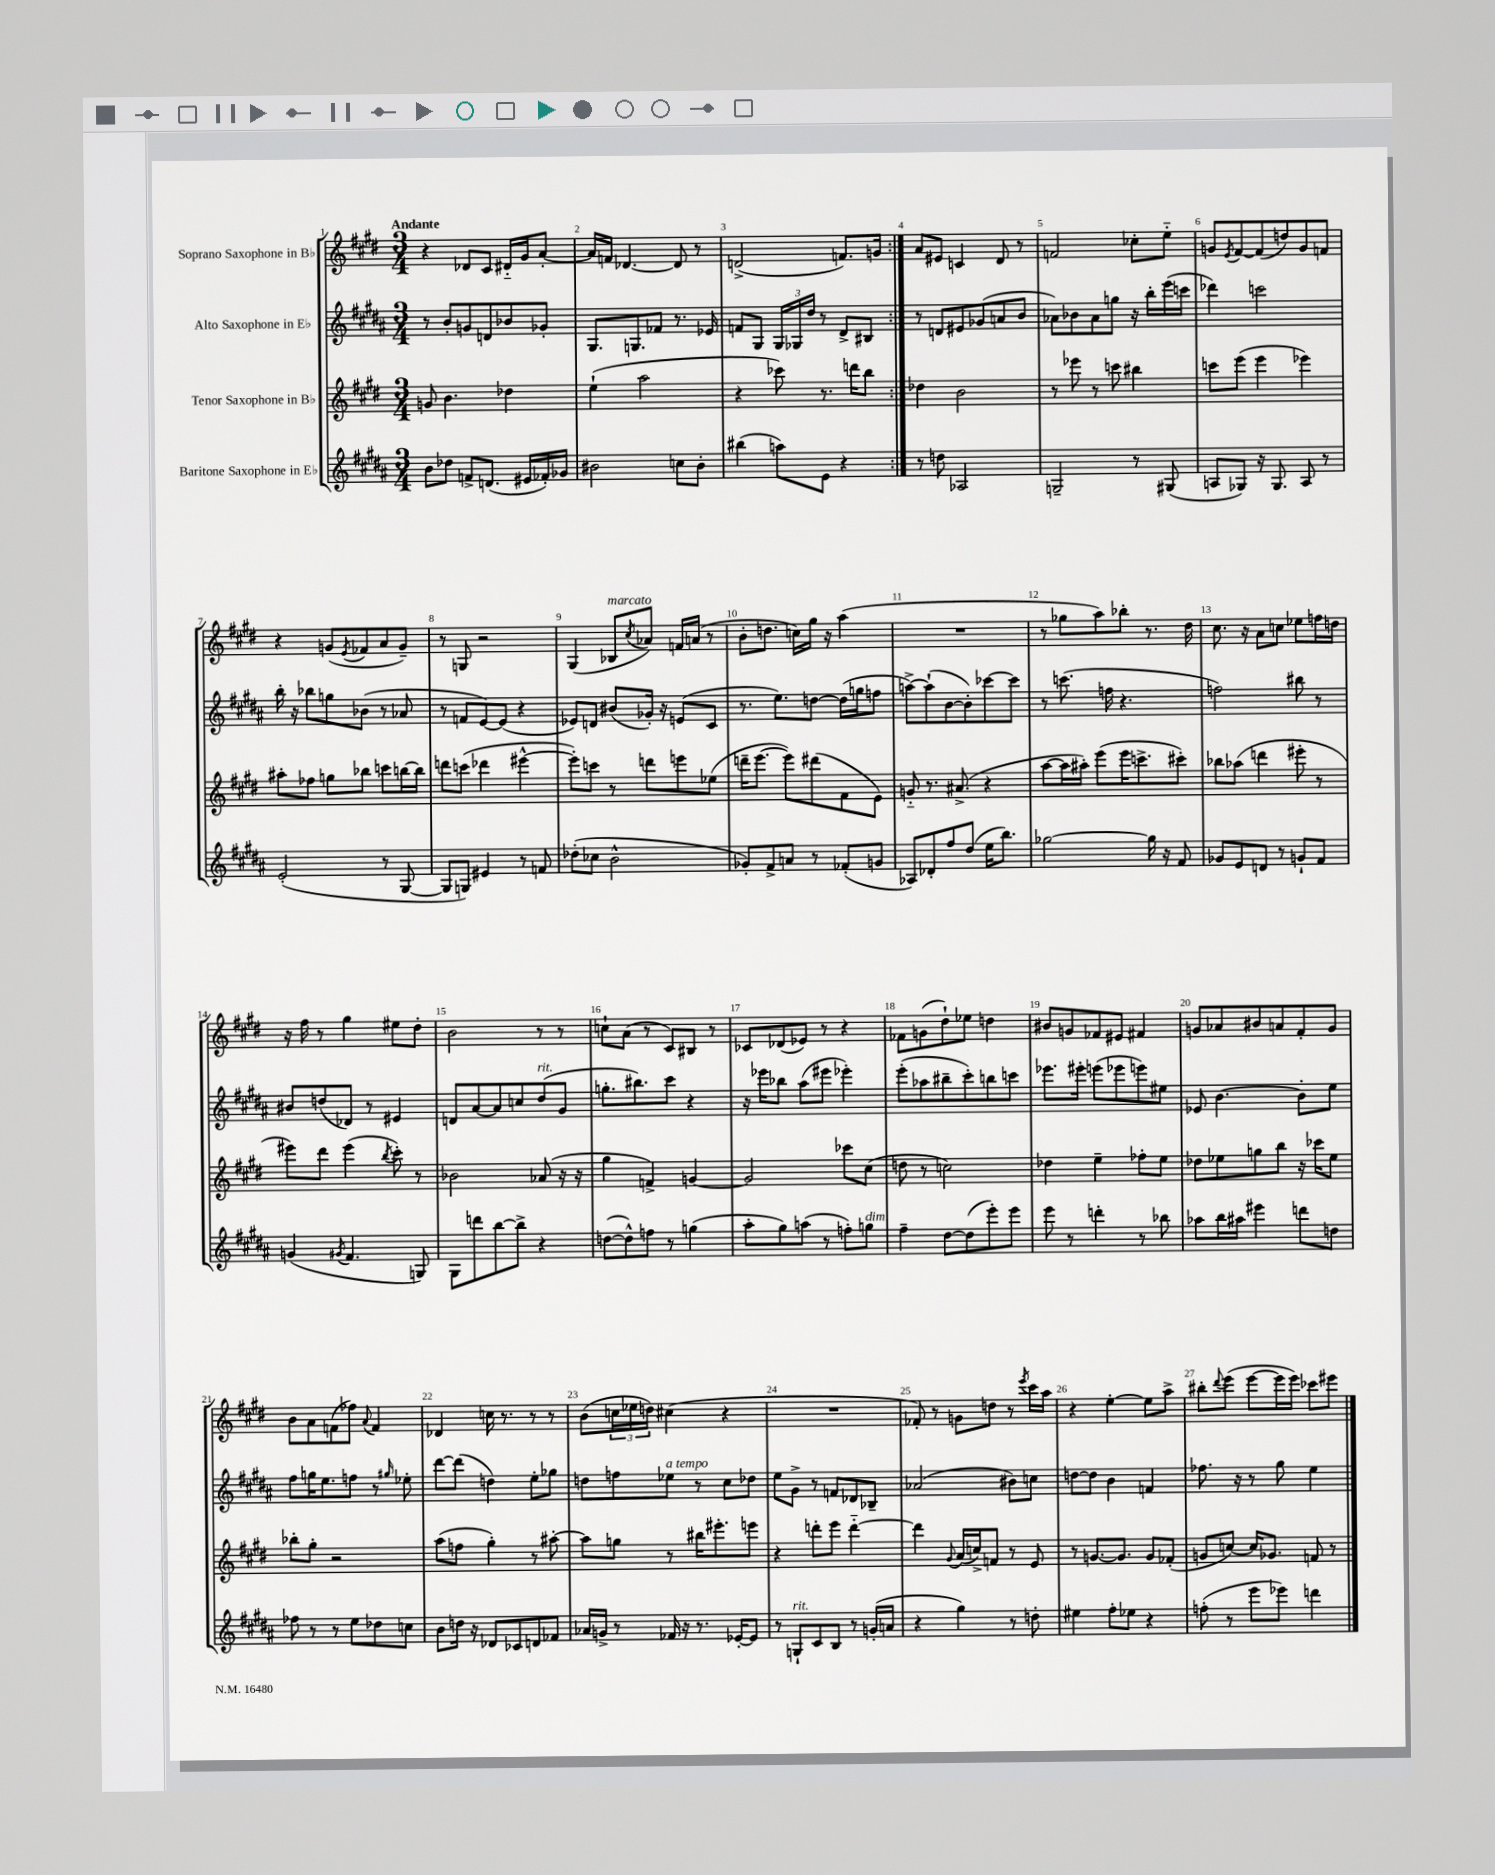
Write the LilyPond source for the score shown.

<<
\new StaffGroup <<
\new Staff = "s0" \with { instrumentName = "Soprano Saxophone in Bb" } {
    \clef treble \key e \major \numericTimeSignature \time 3/4 \tempo "Andante"
    \repeat volta 2 { r4 des'8 cis'8 dis'16-_ gis'16 a'8~-. |
    a'16 f'16 des'4.~ des'8 r8 |
    d'2->( f'8.) g'16 | }
    a'8 eis'8 c'4 dis'8 r8 |
    f'2 ces''8-. e''8-_ |
    g'8 \acciaccatura { e'8 } fis'8~ fis'8( d''8) g'8 f'8 |
    r4 g'8( \acciaccatura { e'8 } fes'8 a'8 g'8--) |
    r8 g8 r2 |
    gis4( bes8^\markup { \italic "marcato" } \acciaccatura { cis''8 } aes'8) f'16 a'16( r8 |
    b'8-. d''8. c''16) gis''16 r16 a''4( |
    R2. |
    r8 ges''8 a''8) bes''8-. r8. dis''16 |
    cis''8. r16 a'8 c''8 ees''8 f''16 d''16 |
    r16 fis''16 r8 gis''4 eis''8 dis''8-. |
    b'2 r8 r8 |
    c''8-! a'8( r8 cis'8) bis8 r8 |
    ces'8 des'8( ees'8) r8 r4 |
    fes'8 g'8( dis''8-!) ees''8 d''4 |
    bis'8 g'8 fes'8 eis'8 fis'4 |
    g'8 aes'8 bis'8 a'8 fis'8-. g'8 |
    b'8 a'8 f'8( fes''8) \appoggiatura { a'8 } f'4 |
    des'4 c''16 r8. r8 r8 |
    b'8( \tuplet 3/2 { c''16 ees''16 d''16) } cis''4( r4 |
    R2. |
    fes'8-.) r8 g'8 d''8 r8 \acciaccatura { e'''8 } cis'''16 a''16 |
    r4 e''4~-. e''8 a''8-> |
    bis''8-. \appoggiatura { dis'''8 } e'''8( e'''8~ e'''16 e'''16) ces'''8 eis'''8 \bar "|." |
}
\new Staff = "s1" \with { instrumentName = "Alto Saxophone in Eb" } {
    \clef treble \key b \major \numericTimeSignature \time 3/4
    \repeat volta 2 { r8 b'8-. g'8 d'8 bes'8 ges'8-. |
    gis8. g8. fes'8 r8. ees'16 |
    f'8 gis8 \tuplet 3/2 { gis16 ges16 dis''16 } r8 dis'8-> bis8 | }
    r8 d'8 eis'8 ges'8( a'8 b'8 |
    aes'8) bes'8 aes'8 g''8 r16 b''16-. e'''16( c'''16 |
    des'''4) c'''2 |
    b''16-. r16 bes''8 g''8 bes'8( r8 aes'8 |
    r8 f'8 e'8~) e'8( r4 |
    ees'8) d'8 bis'8( ges'16-.) r16 e'8( cis'8 |
    r8. e''8.) d''8~ d''16( g''16 f''8 |
    a''8~->) a''8-!( b'8~ b'8-.) ces'''8~ ces'''8 |
    r8 c'''8.( f''16 r4. |
    f''2) bis''8 r8 |
    bis'8 d''8( des'8) r8 eis'4 |
    d'8 ais'8~ ais'8 c''8 dis''8^\markup { \italic "rit." }( gis'8 |
    g''8.-. bis''8.) cis'''8 r4 |
    r16 ees'''16 bes''8 ais''8( eis'''8 ees'''4-.) |
    e'''8-.( aes''8 bis''8-- cis'''8-.) b''8 c'''8 |
    ees'''8. eis'''16-. e'''8( ees'''8 e'''8) eis''8 |
    ees'8 b'4.~ b'8-. e''8 |
    fis''8 g''16 e''8. f''8 r8 \grace { gis''16 } ees''8-. |
    dis'''8~ dis'''8( d''4) e''8-. ges''8 |
    d''8 f''8 ees''8^\markup { \italic "a tempo" } r8 cis''8 des''8 |
    e''8 gis'8-> r8 f'8 des'8 bes8-- |
    aes'2( bis'8) c''8 |
    d''8~ d''8 b'4 f'4 |
    fes''8. r16 r8 gis''8 e''4 \bar "|." |
}
\new Staff = "s2" \with { instrumentName = "Tenor Saxophone in Bb" } {
    \clef treble \key e \major \numericTimeSignature \time 3/4
    \repeat volta 2 { g'8 b'4. des''4 |
    e''4-!( a''2 |
    r4 ces'''8) r8. d'''16 b''8 | }
    des''4 b'2 |
    r8 ees'''8 r8 c'''8 bis''4 |
    c'''8 e'''8( e'''4 ees'''4) |
    ais''8-. fes''8 g''8 bes''8 c'''8 b''16~ b''16 |
    d'''8 c'''8( des'''4 eis'''4~-^ |
    eis'''8-.) c'''8 r8 d'''8 e'''8 ees''8( |
    d'''16-- e'''8.~ e'''8) dis'''8( fis'8 e'8) |
    g'8-_ r8. ais'8.->( r4 |
    a''8~ a''16 ais''16-.) e'''8( e'''16 c'''8.-> cis'''8-.) |
    bes''8 aes''8( d'''4 eis'''8-. r8 |
    eis'''8) dis'''8 eis'''4( \acciaccatura { b''8 } cis'''8-.) r8 |
    bes'2 aes'8( r16 r16 |
    gis''4 f'4->) g'4~ |
    g'2 ces'''8 cis''8( |
    d''8 r8 c''2) |
    des''4 e''4-- fes''8-. e''8 |
    des''8 ees''8 g''8 b''8 r16 ces'''16 ees''8 |
    bes''8-. gis''8-. r2 |
    a''8( f''8 gis''4-.) r8 ais''8~-. |
    ais''8 g''8 r8 bis''16 eis'''8.-. e'''8 |
    r4 d'''8-. e'''8 d'''4~-_ |
    d'''4 \appoggiatura { gis'8 } a'16( c''16->) f'8 r8 e'8 |
    r8 g'8.~ g'8. g'8 fes'8-.( |
    g'8 c''8~) c''16 ges'8. f'8 r8 \bar "|." |
}
\new Staff = "s3" \with { instrumentName = "Baritone Saxophone in Eb" } {
    \clef treble \key b \major \numericTimeSignature \time 3/4
    \repeat volta 2 { b'8 des''8 f'8-> d'8.( eis'16 fes'16-.) ges'16 |
    bis'2 c''8 bis'8-. |
    bis''4( a''8) e'8 r4 | }
    r8 d''8 aes2 |
    g2-- r8 gis8( |
    a8 ges8) r16 ges8. a8 r8 |
    e'2-.( r8 gis8~ |
    gis8 g8) eis'4 r8 f'8 |
    des''8-.( ces''8 b'2-^ |
    ges'8-.) fis'8-> a'8 r8 fes'8-.( g'8 |
    aes8) des'8-. fis''8 dis''8( e''16 b''8.) |
    ges''2~ ges''16 r16 fis'8 |
    ges'8 e'8 d'8 r8 g'8-! fis'8 |
    g'4( \acciaccatura { gis'8 } fis'4. g8) |
    gis8 d'''8 b''8~ b''8-> r4 |
    d''8~( d''8-^) f''8 r8 g''4( |
    ais''8-. gis''8) a''8( r8 f''8-.) g''8^\markup { \italic "dim." } |
    fis''4-- dis''8~ dis''8( e'''8-.) e'''8 |
    e'''8 r8 d'''4-. r8 bes''8 |
    aes''8 b''16 ais''16 eis'''4 d'''8 d''8 |
    fes''8 r8 r8 e''8 des''8 c''8 |
    b'8 d''16 r16 des'8 ces'8 d'8 fes'8 |
    aes'16 g'16-> r8 fes'16 r16 r8. ees'16~-. ees'8 |
    r8 g8-!^\markup { \italic "rit." } cis'8 b8 r8 g'16-.( a'16 |
    r4 gis''4) r8 d''8-. |
    eis''4 fis''8-. ees''8 r4 |
    f''8-.( r8 e'''8 ees'''8) d'''4 \bar "|." |
}
>>
>>
\layout { \context { \Score \override BarNumber.break-visibility = ##(#f #t #t) barNumberVisibility = #all-bar-numbers-visible } }
